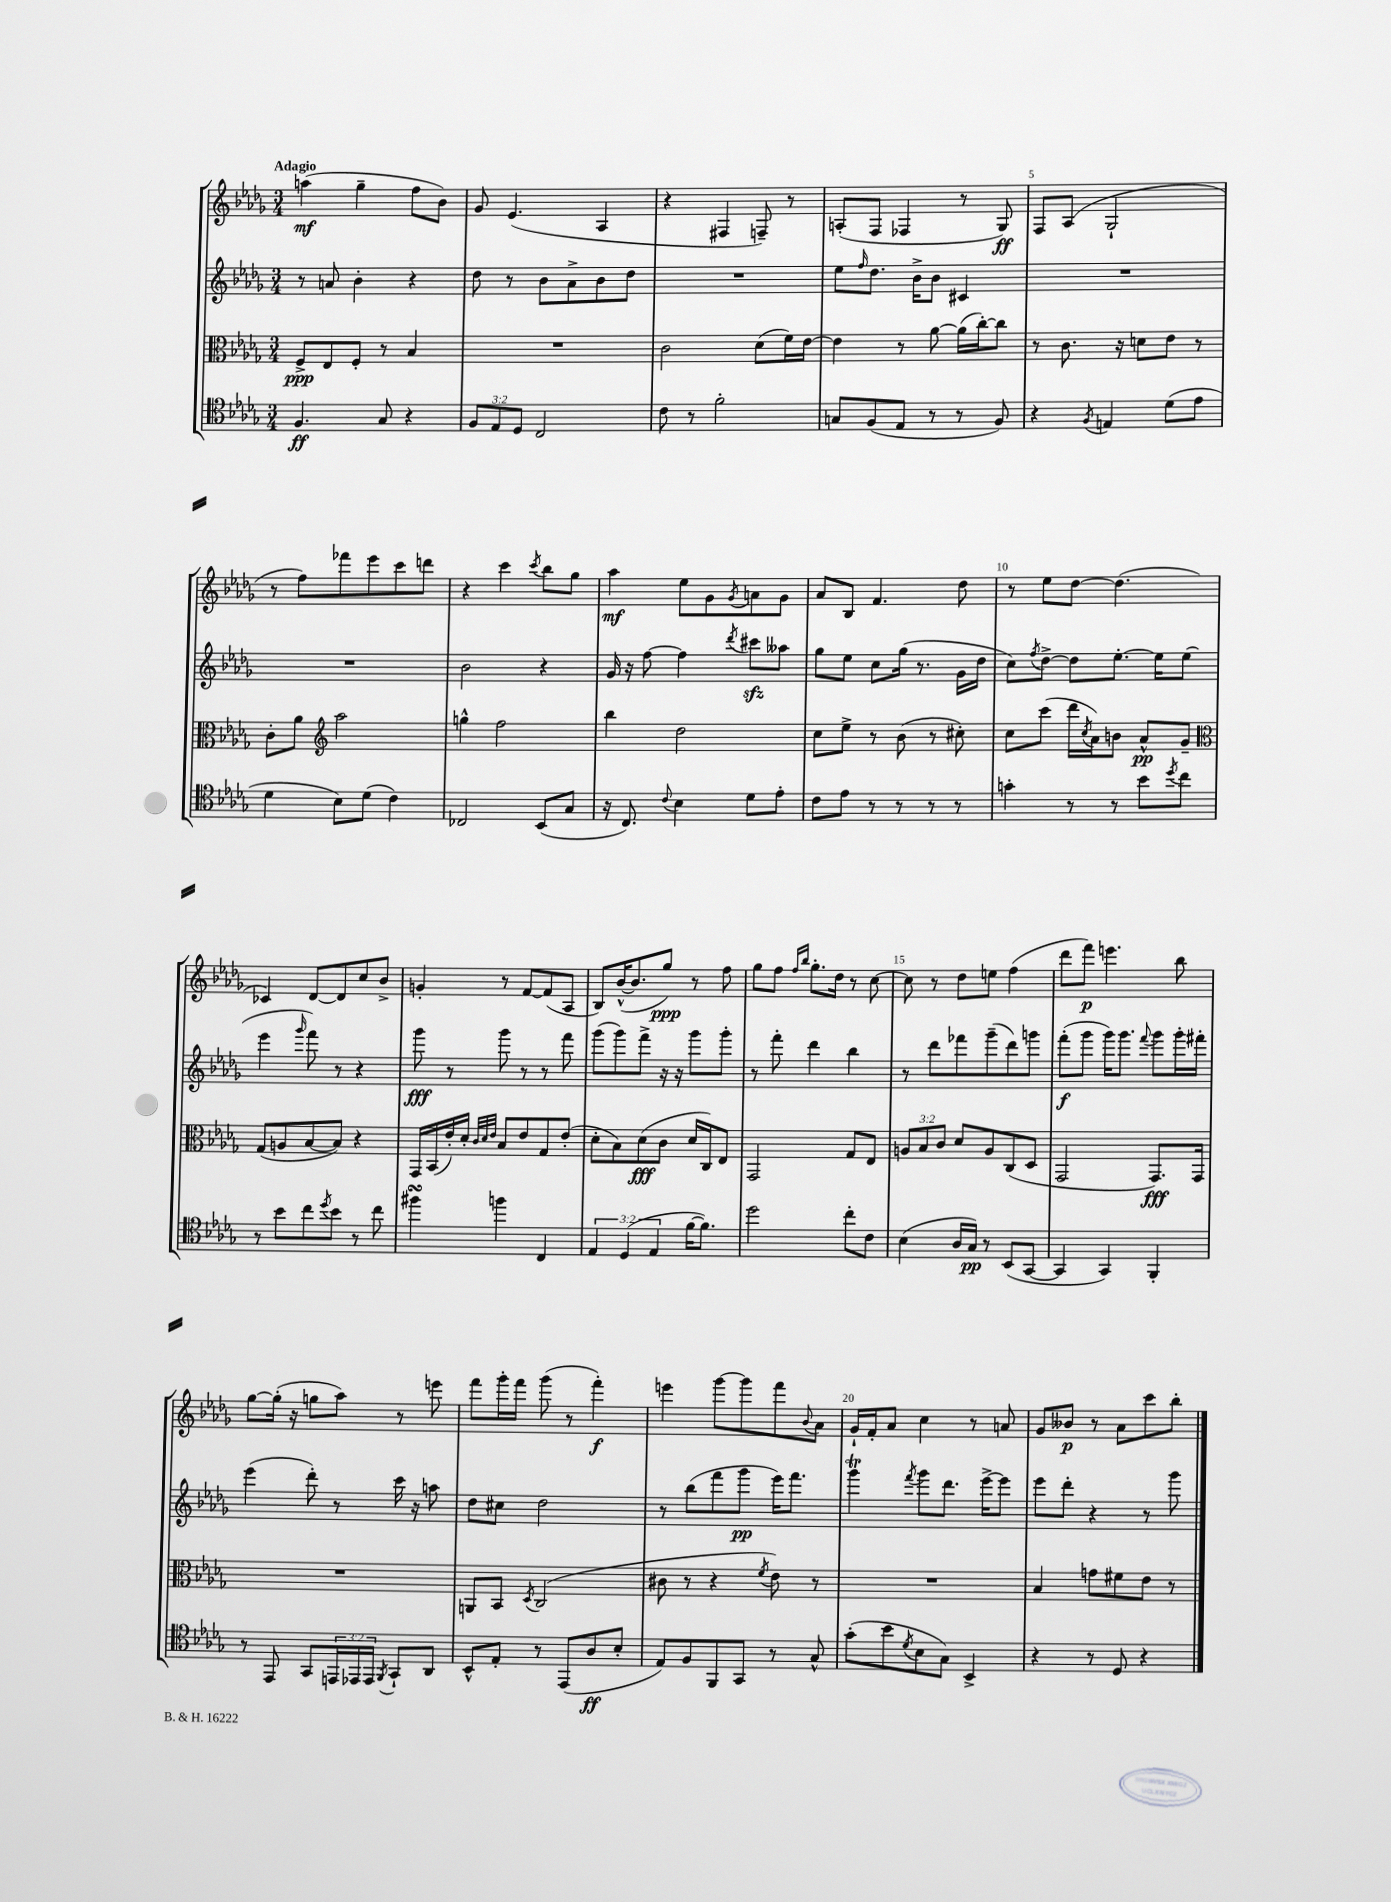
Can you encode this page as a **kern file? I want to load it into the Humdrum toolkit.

**kern	**kern	**kern	**kern
*staff4	*staff3	*staff2	*staff1
*clefC4	*clefC3	*clefG2	*clefG2
*k[b-e-a-d-g-]	*k[b-e-a-d-g-]	*k[b-e-a-d-g-]	*k[b-e-a-d-g-]
*M3/4	*M3/4	*M3/4	*M3/4
4.F/	8F^/L	8r	(4aa\
.	8E-/	8a/	.
.	8F'/J	4b-'\	4gg-~\
8G-/	8r	.	.
4r	4B-/	4r	8ff\L
.	.	.	8b-\J)
=	=	=	=
12F/L	2.r	8dd-\	8g-/
12E-/	.	.	.
.	.	8r	(4.e-/
12D-/J	.	.	.
2C/	.	8b-\L	.
.	.	8a-^\	.
.	.	8b-\	4A-/
.	.	8dd-\J	.
=	=	=	=
8c\	2c\	2.r	4r
8r	.	.	.
2f'\	.	.	4F#/
.	(8d-\L	.	8F~/)
.	16f\L)	.	8r
.	[16e-\JJ	.	.
=	=	=	=
8G/L	4e-\]	8ee-\L	(8A'/L
.	.	16qqff/	.
(8F/	.	8.dd-\J	8F/J
8E-/J	8r	.	4F-/
.	.	16b-^\LK	.
8r	[8a-\	8b-\J	.
8r	(16a-\]LL	4c#/	8r
.	[16cc'\J)	.	.
8F/)	8cc\]J	.	8G-/)
=	=	=	=
4r	8r	2.r	8F/L
.	8.c\	.	(8A-/J
8qF/	.	.	.
4E/	.	.	2G-`/
.	16r	.	.
.	8d\L	.	.
(8d-\L	8e-\J	.	.
8e-\J	8r	.	.
=	=	=	=
4d-\	8c'\L	2.r	8r
.	8a-\J	.	8ff\L)
*	*clefG2	*	*
8B-\L)	2aa-\	.	8fff-\
(8d-\J	.	.	8eee-\
4c\)	.	.	8ccc\
.	.	.	8ddd\J
=	=	=	=
2C-/	4gg^^\	2b-\	4r
.	2ff\	.	4ccc\
.	.	.	8qccc/
(8BB-/L	.	4r	8bb-\L
8G-/J	.	.	8gg-\J
=	=	=	=
16r	4bb-\	16g-/	4aa-\
8.C/)	.	16r	.
.	.	[8ff\	.
8qqc/	.	.	.
4B-\	2dd-\	4ff\]	8ee-\L
.	.	.	8g-\
.	.	8qddd-/	8qg-/
8d-\L	.	8ccc#\L	8a\
8e-'\J	.	8aa--\J	8g-\J
=	=	=	=
8c\L	8cc\L	8gg-\L	8a-/L
8e-\J	8ee-^\J	8ee-\J	8B-/J
8r	8r	8cc\L	4.f/
8r	(8b-\	(16gg-\Jk	.
.	.	8.r	.
8r	8r	.	.
8r	8cc#'\)	16g-\LL	8dd-\
.	.	16dd-\JJ	.
=	=	=	=
4g'\	8cc\L	8cc\L)	8r
.	.	8qff/	.
.	(8ccc\J	[8dd-^\J	8ee-\L
8r	16ddd-\LL	8dd-\]L	[8dd-\J
.	8qcc/	.	.
.	16a-\J)	.	.
8r	8b\J	[8.ee-'\J	(4.dd-\]
8b-\L	8a-^^/L	.	.
.	.	16ee-\]LK	.
8qdd-/	.	.	.
8cc\J	8g-~/J	(8ee-\J	.
=	=	=	=
*	*clefC3	*	*
8r	(8G-/L	4eee-\	4c-/)
8b-\L	8A/	.	.
.	.	16qqggg-/	.
8cc\	[8B-/	8fff\)	[8d-/L
8qdd-/	.	.	.
8b-\J	8B-/]J)	8r	8d-/]
8r	4r	4r	8cc/
8cc\	.	.	8b-^/J
=	=	=	=
4ff#\	16GG-/LL	8ggg-\	4g'/
.	(16BB-/	.	.
.	16e-'/)	8r	.
.	16d-'/JJ	.	.
.	32qqc/LLL	.	.
.	32qqd-/	.	.
.	32qqe-/JJJ	.	.
4ff\	8B-/L	8ggg-\	8r
.	8e-/	8r	[8f/L
4C/	8G-/	8r	(8f/]
.	(8e-'/J	8fff\	8A-/J
=	=	=	=
6E-/	8d-'\L	(8ggg-\L	8B-/L)
.	8B-\)	8ggg-\)	([16b-^^/K
(6D-/	.	.	.
.	.	.	8.b-/]
.	(8d-\	8fff^\J	.
6E-/	.	.	.
.	8c\J	16r	8gg-/J)
.	.	16r	.
[16f\LK	16d-/LL	8ggg-\L	8r
8.f\]J)	16C/J)	.	.
.	8E-/J	8ggg-'\J	8ff\
=	=	=	=
2dd-\	2GG-/	8r	8gg-\L
.	.	8fff'\	8ff\J
.	.	.	16qqff/LL
.	.	.	16qqbb-/JJ
.	.	4ddd-\	8.gg-'\L
.	.	.	16dd-\Jk
8cc'\L	8G-/L	4bb-\	8r
8c\J	8E-/J	.	[8cc\
=	=	=	=
(4B-\	12A/L	8r	8cc\]
.	12B-/	.	.
.	.	8ddd-\L	8r
.	12c/J	.	.
16A-/LL	8d-/L	8fff-\	8dd-\L
16G-/JJ)	.	.	.
8r	8A/	(8ggg-~\	8ee\J
(8BB-/L	(8C/	8ddd-\)	(4ff\
[8GG-/J	8D-/J	8ggg\J	.
=	=	=	=
4GG-/]	2GG-/	(8fff'\L	8ddd-\L
.	.	8ggg-\J	8fff\J)
4GG-/)	.	16ggg-\LK)	4.eee\
.	.	8.ggg-\J	.
.	.	8qqfff/	.
4FF'/	8.GG-/L)	8ggg-\L	.
.	.	16ggg-'\L	8bb-\
.	16GG-/Jk	16fff#'\JJ	.
=	=	=	=
8r	2.r	(4eee-\	[8gg-\L
8EE-/	.	.	(16gg-'\]Jk
.	.	.	16r
8GG-/L	.	8ddd-'\)	8gg\L
24EE/L	.	8r	8aa-\J)
24EE-/	.	.	.
24EE-/JJ	.	.	.
8qFF/	.	.	.
8GG-`/L	.	16ccc\	8r
.	.	16r	.
8AA-/J	.	8aa\	8eee\
=	=	=	=
8BB-^^/L	8AA/L	8dd-\L	8fff\L
8E-'/J	8BB-/J	8cc#\J	16ggg-'\L
.	.	.	16fff\JJ
.	8qD-/	.	.
8r	(2C/	2dd-\	(8ggg-\
(8EE-/L	.	.	8r
8A-/	.	.	4fff'\)
8B-'/J	.	.	.
=	=	=	=
8E-/L)	8c#\	8r	4eee\
8F/	8r	(8bb-\L	.
8FF/	4r	8fff\	[8ggg-\L
8GG-/J	.	8ggg-\J	8ggg-\]
.	8qf/	.	.
8r	8e-\)	16eee-\LK)	8fff\
.	.	8.fff\J	.
.	.	.	8qqb-/
8G-^^/	8r	.	8a-\J
=	=	=	=
(8g-'\L	2.r	4ggg-\	16g-`/LL
.	.	.	16f'/J
8b-\	.	.	8a-/J
8qd-/	.	8qfff/	.
8B-\	.	8ggg-\L	4cc\
8G-\J)	.	8.ddd-\J	.
4BB-^/	.	.	8r
.	.	[16eee-^\LK	.
.	.	8eee-\]J	8a/
=	=	=	=
4r	4B-/	8eee-\L	8g-/L
.	.	8ddd-'\J	8b--/J
8r	8g\L	4r	8r
8D-/	8f#\	.	8a-\L
4r	8e-\J	8r	8ccc\
.	8r	8ggg-\	8bb-'\J
==	==	==	==
*-	*-	*-	*-
